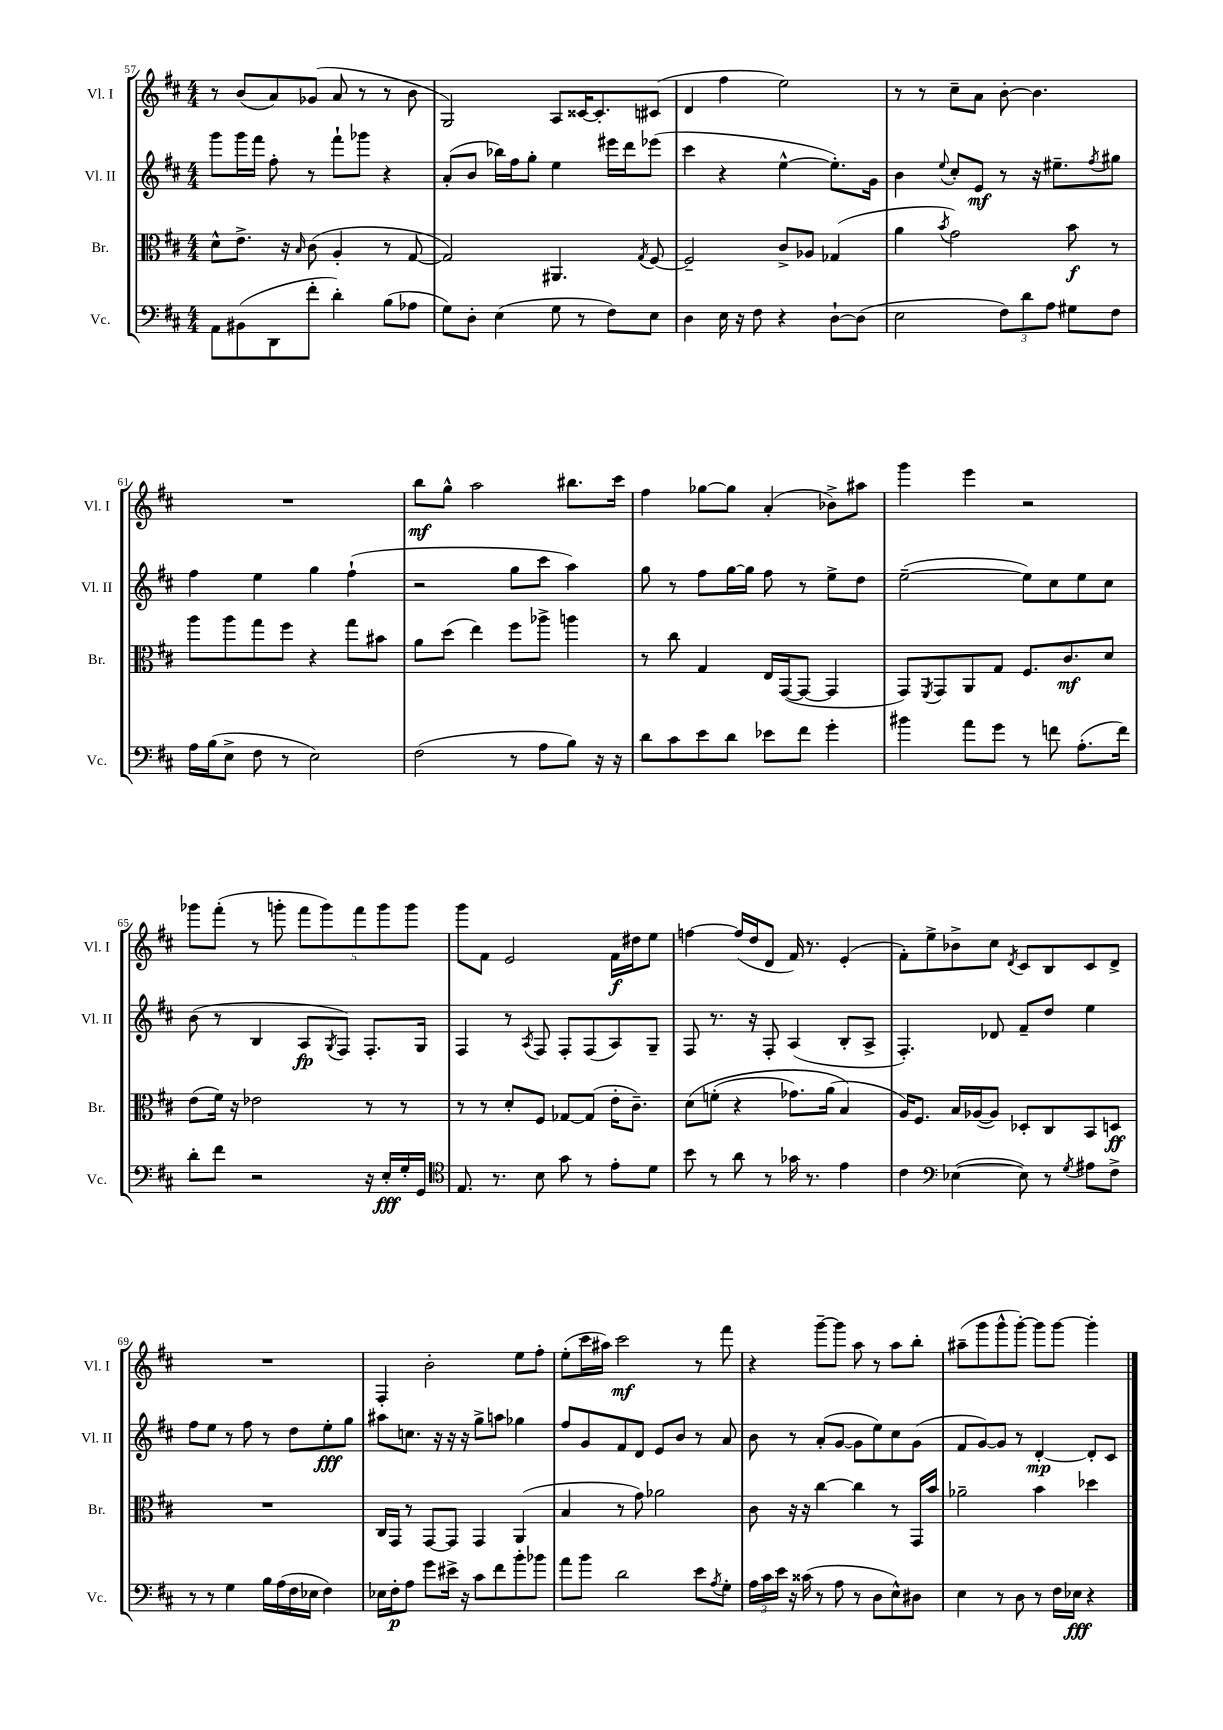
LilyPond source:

<<
\new StaffGroup <<
\new Staff = "s0" \with { instrumentName = "Vl. I" shortInstrumentName = "Vl. I" } {
    \clef treble \key d \major \numericTimeSignature \time 4/4
    r8 b'8( a'8) ges'8( a'8 r8 r8 b'8 |
    g2) a8 cisis'16~ cisis'8.-. cis'8( |
    d'4 fis''4 e''2) |
    r8 r8 cis''8-- a'8 b'8~-. b'4. |
    R1 |
    b''8\mf g''8-^ a''2 bis''8. cis'''16 |
    fis''4 ges''8~ ges''8 a'4-.( bes'8->) ais''8 |
    g'''4 e'''4 r2 |
    ges'''8 fis'''8-.( r8 g'''8-. \tuplet 5/4 { fis'''8 g'''8) fis'''8 g'''8 g'''8 } |
    g'''8 fis'8 e'2 fis'16\f dis''16 e''8 |
    f''4~ f''16( d''16 d'8 fis'16) r8. e'4-.( |
    fis'8-.) e''8-> bes'8-> cis''8 \acciaccatura { d'8 } cis'8 b8 cis'8 d'8-> |
    R1 |
    fis4-. b'2-. e''8 fis''8-. |
    e''8-.( cis'''16 ais''16) cis'''2\mf r8 fis'''8 |
    r4 g'''8~-- g'''8 a''8 r8 a''8 b''8-. |
    ais''8--( g'''8 g'''8-^ g'''8~-.) g'''8 g'''8~ g'''4-. \bar "|." |
}
\new Staff = "s1" \with { instrumentName = "Vl. II" shortInstrumentName = "Vl. II" } {
    \clef treble \key d \major \numericTimeSignature \time 4/4
    g'''8 g'''16 fis'''16 fis''8-. r8 fis'''8-! ges'''8 r4 |
    a'8-.( b'8 bes''16) fis''16 g''8-. e''4 eis'''16 d'''16 ees'''8( |
    cis'''4 r4 e''4~-^ e''8.-.) g'16 |
    b'4 \appoggiatura { e''8 } cis''8-. e'8\mf r8 r16 eis''8.-- \acciaccatura { fis''8 } gis''8 |
    fis''4 e''4 g''4 fis''4-!( |
    r2 g''8 cis'''8 a''4) |
    g''8 r8 fis''8 g''16~ g''16 fis''8 r8 e''8-> d''8 |
    e''2~--( e''8) cis''8 e''8 cis''8 |
    b'8( r8 b4 a8\fp \acciaccatura { g8 } fis8) fis8.-. g16 |
    fis4 r8 \acciaccatura { a8 } fis8 fis8-. fis8( a8) g8-- |
    fis8 r8. r16 fis8-. a4( b8-. a8-> |
    fis4.-.) des'8 fis'8-- d''8 e''4 |
    fis''8 e''8 r8 fis''8 r8 d''8 e''8-.\fff g''8 |
    ais''8 c''8. r16 r16 r16 g''8-> a''8 ges''4 |
    fis''8 g'8 fis'8 d'8 e'8 b'8 r8 a'8 |
    b'8 r8 a'8-.( g'8~ g'8 e''8) cis''8 g'8( |
    fis'8 g'8~) g'8 r8 d'4~-.\mp d'8-. cis'8 \bar "|." |
}
\new Staff = "s2" \with { instrumentName = "Br." shortInstrumentName = "Br." } {
    \clef alto \key d \major \numericTimeSignature \time 4/4
    d'8-^ e'8.-> r16 \grace { b16 } cis'8( a4-. r8 g8~ |
    g2) ais,4. \acciaccatura { g8 } fis8~ |
    fis2-- cis'8-> aes8 ges4( |
    a'4 \acciaccatura { b'8 } g'2) b'8\f r8 |
    a''8 a''8 g''8 fis''8 r4 g''8 bis'8 |
    a'8 d''8( e''4) fis''8 aes''8-> a''4 |
    r8 cis''8 g4 e16 g,16~( g,8~ g,4 |
    g,8) \acciaccatura { fis,8 } g,8 a,8 g8 fis8. cis'8.\mf d'8 |
    e'8( fis'16) r16 ees'2 r8 r8 |
    r8 r8 d'8-. fis8 ges8~ ges8( e'16-. cis'8.--) |
    d'8\( f'8-.( r4 ges'8.) a'16( b4\) |
    a16) fis8. b16 aes16~( aes8) des8-. cis8 b,8 d8\ff |
    R1 |
    cis16 g,16 r8 g,8~ g,8 g,4 a,4( |
    b4 r8 g'8) aes'2 |
    cis'8 r16 r16 cis''4~ cis''4 r8 g,16 b'16 |
    aes'2-- b'4 des''4 \bar "|." |
}
\new Staff = "s3" \with { instrumentName = "Vc." shortInstrumentName = "Vc." } {
    \clef bass \key d \major \numericTimeSignature \time 4/4
    a,8 bis,8( d,8 fis'8-. d'4-.) b8( aes8 |
    g8) d8-. e4( g8 r8 fis8) e8 |
    d4 e16 r16 fis8 r4 d8~-! d8( |
    e2 \tuplet 3/2 { fis8) d'8 a8 } gis8 fis8 |
    a16 b16( e8-> fis8 r8 e2) |
    fis2( r8 a8 b8) r16 r16 |
    d'8 cis'8 e'8 d'8 ees'8 fis'8 g'4-. |
    bis'4 a'8 g'8 r8 f'8 a8.-.( f'16) |
    d'8-. fis'8 r2 r16 e16-.\fff g16-. g,16 |
    \clef tenor e8. r8. b8 g'8 r8 e'8-. d'8 |
    b'8 r8 a'8 r8 ges'16 r8. e'4 |
    cis'4 \clef bass ees4~( ees8) r8 \acciaccatura { g8 } ais8 fis8-> |
    r8 r8 g4 b16 a16( fis16 ees16 fis4) |
    ees16 fis16-.\p a8 g'8 eis'16-> r16 cis'8 fis'8 b'8-. bes'8 |
    a'8 b'8 d'2 e'8 \acciaccatura { a8 } g8-. |
    \tuplet 3/2 { a16 cis'16 e'16 } r16 cisis'16( r8 a8 r8 d8 e8-^) dis8 |
    e4 r8 d8 r8 fis16 ees16\fff r4 \bar "|." |
}
>>
>>
\layout { \context { \Score currentBarNumber = #57 } }
